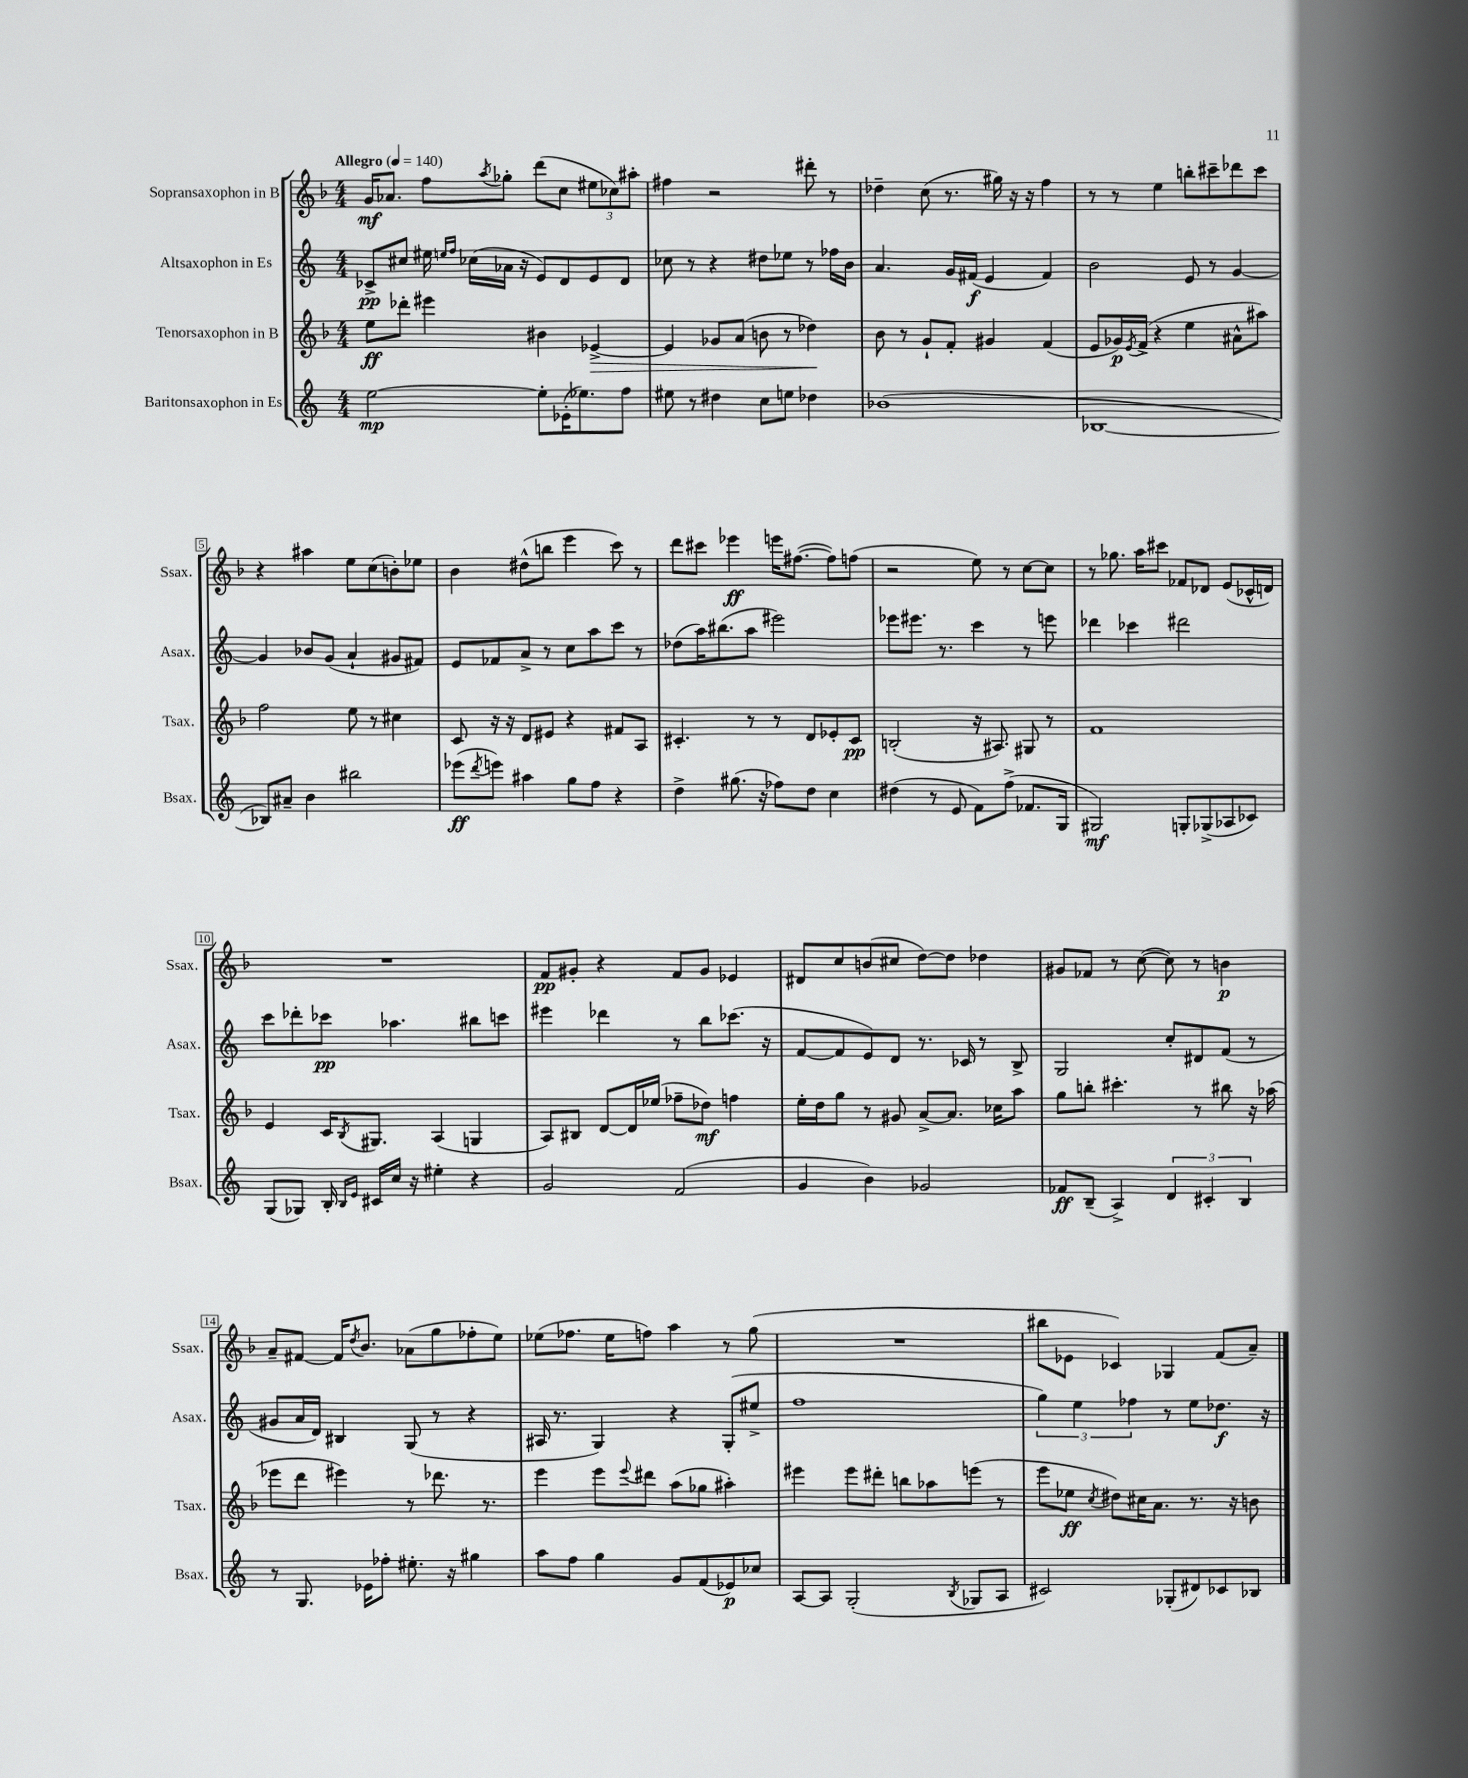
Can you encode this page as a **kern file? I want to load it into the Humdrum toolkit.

**kern	**dynam	**kern	**dynam	**kern	**dynam	**kern	**dynam
*part4	*part4	*part3	*part3	*part2	*part2	*part1	*part1
*staff4	*staff4	*staff3	*staff3	*staff2	*staff2	*staff1	*staff1
*I"Baritonsaxophon in Es	*	*I"Tenorsaxophon in B	*	*I"Altsaxophon in Es	*	*I"Sopransaxophon in B	*
*I'Bsax.	*	*I'Tsax.	*	*I'Asax.	*	*I'Ssax.	*
*clefG2	*	*clefG2	*	*clefG2	*	*clefG2	*
*k[]	*	*k[b-]	*	*k[]	*	*k[b-]	*
*M4/4	*	*M4/4	*	*M4/4	*	*M4/4	*
*MM140	*	*MM140	*	*MM140	*	*MM140	*
=1	=1	=1	=1	=1	=1	=1	=1
!	!	!	!	!	!	!LO:TX:a:B:t=Allegro	!
[2ee\	mp	8ee\L	ff	8c-X^/L	pp	16g/KL	mf
.	.	.	.	.	.	8.a-X/J	.
.	.	8ddd-X'\J	.	8cc#X/J	.	.	.
.	.	4eee#X\	.	16ee#X\	.	8ff\L	.
.	.	.	.	16qqeen/LL	.	.	.
.	.	.	.	16qqff/JJ	.	.	.
.	.	.	.	(16cc-X\LL	.	.	.
.	.	.	.	.	.	8qaa/	.
.	.	.	.	16a-X\JJ	.	8gg-X'\J	.
.	.	.	.	16r	.	.	.
8ee'\L]	.	4b#X\	.	8e/L)	.	(8ddd\L	.
(16e-X'\K	.	.	.	8d/	.	8cc\J	.
8.ee-X\)	.	.	.	.	.	.	.
!	!	!	!LO:HP:b	!	!	!	!
.	.	[4e-X^/	>	8e/	.	12ee#X\L	.
.	.	.	.	.	.	12cc-X\)	.
8ff\J	.	.	.	8d/J	.	.	.
.	.	.	.	.	.	12aa#X'\J	.
=2	=2	=2	=2	=2	=2	=2	=2
8ee#X\	.	4e-/]	.	8cc-X\	.	4ff#X\	.
8r	.	.	.	8r	.	.	.
4dd#X\	.	8g-X/L	.	4r	.	2r	.
.	.	(8a/J	.	.	.	.	.
8cc\L	.	8bn\	.	8dd#X\L	.	.	.
8een\J	.	8r	.	8ee-X\J	.	.	.
4dd-X\	.	4dd-X\)	.	8r	.	8ddd#X'\	.
.	.	.	.	16ff-X\LL	.	8r	.
.	.	.	.	16b\JJ	.	.	.
.	.	.	]	.	.	.	.
=3	=3	=3	=3	=3	=3	=3	=3
(1b-X	.	8b-\	.	4.a/	.	4dd-X~\	.
.	.	8r	.	.	.	.	.
.	.	8g`/L	.	.	.	(8cc\	.
.	.	8f'/J	.	16g/LL	.	8.r	.
.	.	.	.	(16f#X/JJ	f	.	.
.	.	4g#X/	.	4e/	.	.	.
.	.	.	.	.	.	16gg#X\)	.
.	.	.	.	.	.	16r	.
.	.	.	.	.	.	16r	.
.	.	(4f/	.	4f#/)	.	4ff\	.
=4	=4	=4	=4	=4	=4	=4	=4
[1B-X	.	8e/L	.	2b\	.	8r	.
.	.	16g-X/L)	p	.	.	8r	.
.	.	8qe/	.	.	.	.	.
.	.	(16f^/JJ	.	.	.	.	.
.	.	4r	.	.	.	4ee\	.
.	.	4ee\	.	8e/	.	8bbn'\L	.
.	.	.	.	8r	.	8ccc#X~\	.
.	.	8a#X^^\L	.	[4g/	.	8ddd-X\	.
.	.	8aa#X\J)	.	.	.	8ccc#\J	.
!!LO:LB:g=z
=5	=5	=5	=5	=5	=5	=5	=5
8B-X/L])	.	2ff\	.	4g/]	.	4r	.
8a#X~/J	.	.	.	.	.	.	.
4b\	.	.	.	8b-X/L	.	4aa#X\	.
.	.	.	.	(8g/J	.	.	.
2bb#X\	.	8ee\	.	4a`/	.	8ee\L	.
.	.	8r	.	.	.	(8cc\	.
.	.	4cc#X\	.	8g#X/L	.	8bn'\)	.
.	.	.	.	8f#X/J)	.	8ee-X\J	.
=6	=6	=6	=6	=6	=6	=6	=6
(8eee-X\L	ff	8c/	.	8e/L	.	4b-\	.
8qddd/	.	.	.	.	.	.	.
8eeen\J)	.	16r	.	8f-X/	.	.	.
.	.	16r	.	.	.	.	.
4aa#X\	.	8d/L	.	8a^/J	.	(8dd#X^^\L	.
.	.	8e#X/J	.	8r	.	8bbn\J	.
8gg\L	.	4r	.	8cc\L	.	4eee\	.
8ff\J	.	.	.	8aa\	.	.	.
4r	.	8f#X/L	.	8ccc\J	.	8ccc\)	.
.	.	8A/J	.	8r	.	8r	.
=7	=7	=7	=7	=7	=7	=7	=7
4dd^\	.	4.c#X'/	.	(8dd-X\L	.	8ddd\L	.
.	.	.	.	16aa\K)	.	8ccc#X\J	.
.	.	.	.	(8.bb#X\	.	.	.
(8.gg#X\	.	.	.	.	.	4eee-X\	ff
.	.	8r	.	8aa\J	.	.	.
16r	.	.	.	.	.	.	.
8ff-X\L)	.	8r	.	2eee#X\)	.	16eeen\KL	.
.	.	.	.	.	.	([8.ff#X\J	.
8dd\J	.	8d/L	.	.	.	.	.
4cc\	.	8e-X'/	.	.	.	8ff#\L])	.
.	.	8c#/J	pp	.	.	(8ffn\J	.
=8	=8	=8	=8	=8	=8	=8	=8
(4dd#X\	.	(2Bn'/	.	8eee-X\L	.	2r	.
.	.	.	.	8.eee#X\J	.	.	.
8r	.	.	.	.	.	.	.
.	.	.	.	8.r	.	.	.
8e/	.	.	.	.	.	.	.
8f\L)	.	16r	.	4ccc\	.	8ee\)	.
.	.	8.A#X/)	.	.	.	.	.
(8ff^\J	.	.	.	.	.	8r	.
8.f-X/L	.	8G#X/	.	8r	.	[8cc\L	.
.	.	8r	.	8eeen\	.	8cc\J]	.
16G/Jk	.	.	.	.	.	.	.
=9	=9	=9	=9	=9	=9	=9	=9
2G#X/)	mf	1f	.	4ddd-X\	.	8r	.
.	.	.	.	.	.	8.gg-X\	.
.	.	.	.	4ccc-X\	.	.	.
.	.	.	.	.	.	16aa\KL	.
.	.	.	.	.	.	8ccc#X\J	.
8Gn'/L	.	.	.	2ddd#X\	.	8f-X/L	.
(8G-X^/	.	.	.	.	.	8d-X/J	.
8A-X/	.	.	.	.	.	(8e/L	.
8c-X/J)	.	.	.	.	.	16c-X^^/L	.
.	.	.	.	.	.	16dn/JJ)	.
!!LO:LB:g=z
=10	=10	=10	=10	=10	=10	=10	=10
(8G/L	.	4e/	.	8ccc\L	.	1r	.
8G-X/J)	.	.	.	8ddd-X'\	.	.	.
16B'/	.	16c/KL	.	8ccc-X\J	pp	.	.
16qqB/LL	.	.	.	.	.	.	.
16qqe/JJ	.	8qB-/	.	.	.	.	.
16c#X/LL	.	8.G#X/J	.	.	.	.	.
16cc/JJ	.	.	.	4.aa-X\	.	.	.
16r	.	.	.	.	.	.	.
4ee#X'\	.	(4A/	.	.	.	.	.
4r	.	4Gn/	.	8bb#X\L	.	.	.
.	.	.	.	8cccn\J	.	.	.
=11	=11	=11	=11	=11	=11	=11	=11
2g/	.	8A/L)	.	4eee#X\	.	8f/L	pp
.	.	8B#X/J	.	.	.	8g#X'/J	.
.	.	[8d/L	.	4ddd-X\	.	4r	.
.	.	16d/L]	.	.	.	.	.
.	.	(16ee-X/JJ	.	.	.	.	.
(2f/	.	8ff-X~\L	.	8r	.	8f/L	.
.	.	8dd-X\J)	mf	8bb\L	.	8g#/J	.
.	.	4ffn\	.	(8.ccc-X\J	.	4e-X/	.
.	.	.	.	16r	.	.	.
=12	=12	=12	=12	=12	=12	=12	=12
4g/	.	16ee'\LL	.	[8f/L	.	8d#X/L	.
.	.	16dd\J	.	.	.	.	.
.	.	8gg\J	.	8f/]	.	8cc/	.
4b\)	.	8r	.	8e/)	.	(8bn/	.
.	.	8g#X/	.	8d/J	.	8cc#X/J	.
2g-X/	.	[8a^/L	.	8.r	.	[8dd\L)	.
.	.	8.a/J]	.	.	.	8dd\J]	.
.	.	.	.	16c-X/	.	.	.
.	.	.	.	8r	.	4dd-X\	.
.	.	16cc-X\KL	.	.	.	.	.
.	.	8aa\J	.	8B^/	.	.	.
=13	=13	=13	=13	=13	=13	=13	=13
8f-X/L	ff	8gg\L	.	2G/	.	8g#X/L	.
(8B~/J	.	8bbn'\J	.	.	.	8f-X/J	.
4A^/)	.	4.ccc#X'\	.	.	.	8r	.
.	.	.	.	.	.	([8cc\	.
6d/	.	.	.	8cc'/L	.	8cc\])	.
.	.	8r	.	8d#X/	.	8r	.
6c#X'/	.	.	.	.	.	.	.
.	.	8bb#X\	.	(8f/J	.	4bn\	p
6B/	.	.	.	.	.	.	.
.	.	16r	.	8r	.	.	.
.	.	(16aa-X\	.	.	.	.	.
!!LO:LB:g=z
=14	=14	=14	=14	=14	=14	=14	=14
8r	.	8eee-X\L	.	8g#X/L	.	8a~/L	.
8.G/	.	8ddd\J	.	16a/L	.	[8f#X/J	.
.	.	.	.	16d/JJ)	.	.	.
.	.	4eee#X\)	.	4B#X/	.	16f#/KL]	.
.	.	.	.	.	.	8qdd/	.
16e-X\KL	.	.	.	.	.	8.b-/J	.
8ff-X'\J	.	.	.	.	.	.	.
8.ee#X'\	.	8r	.	(8G/	.	(8a-X\L	.
.	.	8.ddd-X\	.	8r	.	8gg\	.
16r	.	.	.	.	.	.	.
4gg#X\	.	.	.	4r	.	8ff-X'\	.
.	.	8.r	.	.	.	.	.
.	.	.	.	.	.	8ee\J)	.
=15	=15	=15	=15	=15	=15	=15	=15
8aa\L	.	4eee\	.	16A#X/	.	(8ee-X\L	.
.	.	.	.	8.r	.	.	.
8ff\J	.	.	.	.	.	8.ff-X\J	.
4gg\	.	8eee\L	.	4G/)	.	.	.
.	.	.	.	.	.	16ee-\KL	.
.	.	8qqeee/	.	.	.	.	.
.	.	8ddd#X\J	.	.	.	8ffn\J)	.
8g/L	.	(8aa\L	.	4r	.	4aa\	.
(8f/	.	8gg-X\J	.	.	.	.	.
8e-X/)	p	4aa#X'\)	.	(8G'/L	.	8r	.
8cc-X/J	.	.	.	8ee#X^/J	.	(8gg\	.
=16	=16	=16	=16	=16	=16	=16	=16
[8A/L	.	4eee#X\	.	1ff	.	1r	.
8A/J]	.	.	.	.	.	.	.
(2G'/	.	8eee#\L	.	.	.	.	.
.	.	8ddd#X'\J	.	.	.	.	.
.	.	8bbn\L	.	.	.	.	.
.	.	8aa-X\	.	.	.	.	.
8qB/	.	.	.	.	.	.	.
8G-X/L	.	(8eeen\J	.	.	.	.	.
8A/J	.	8r	.	.	.	.	.
=17	=17	=17	=17	=17	=17	=17	=17
2c#X/)	.	8eee\L	.	6gg\)	.	8bb#X\L	.
.	.	8ee-X\J	ff	.	.	8e-X\J	.
.	.	.	.	6ee\	.	.	.
.	.	8qcc/	.	.	.	.	.
.	.	8dd#X\L)	.	.	.	4c-X/)	.
.	.	.	.	6ff-X\	.	.	.
.	.	16cc#X\K	.	.	.	.	.
.	.	8.a\J	.	.	.	.	.
(8G-X'/L	.	.	.	8r	.	4G-X/	.
8d#X/)	.	8.r	.	8ee\L	.	.	.
8c-X/	.	.	.	8.dd-X\J	f	(8f/L	.
.	.	16r	.	.	.	.	.
8B-X/J	.	8bn\	.	.	.	8a~/J)	.
.	.	.	.	16r	.	.	.
==	==	==	==	==	==	==	==
*-	*-	*-	*-	*-	*-	*-	*-
